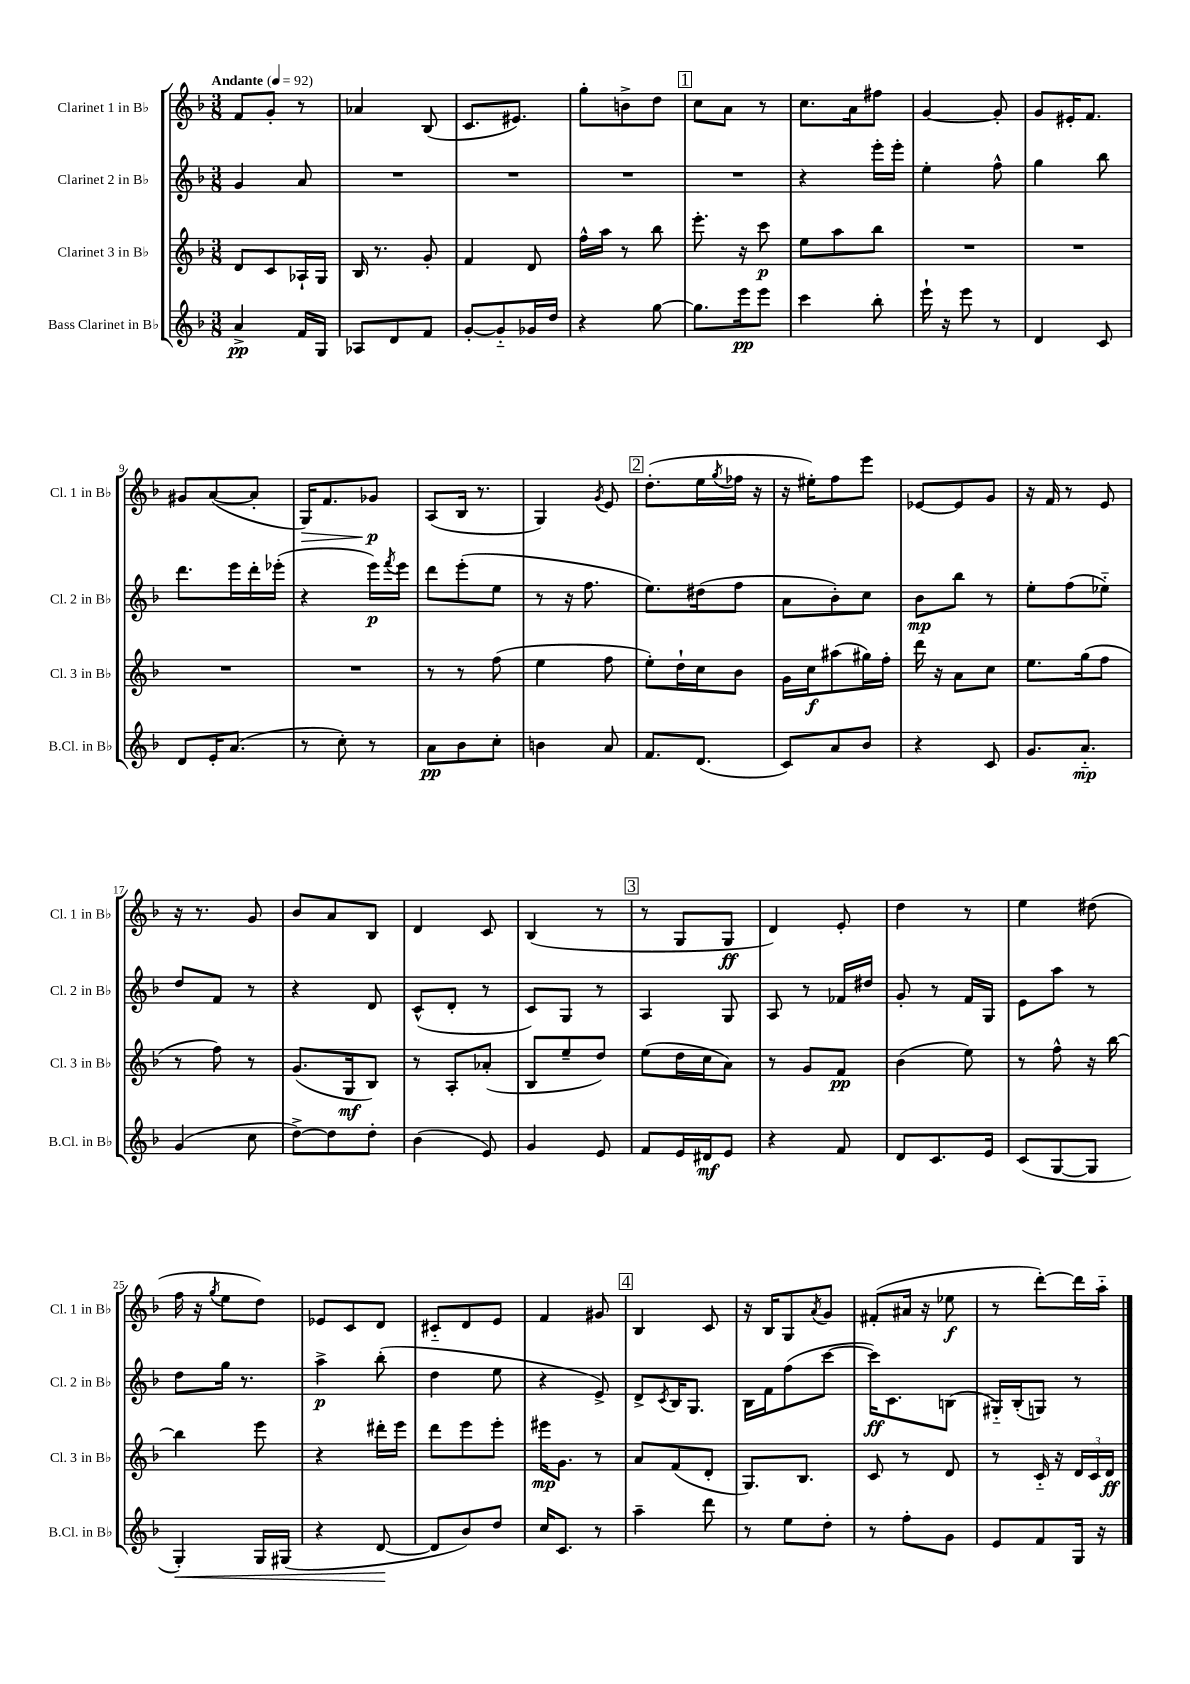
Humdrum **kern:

**kern	**dynam	**kern	**dynam	**kern	**dynam	**kern	**dynam
*part4	*part4	*part3	*part3	*part2	*part2	*part1	*part1
*staff4	*staff4	*staff3	*staff3	*staff2	*staff2	*staff1	*staff1
*I"Bass Clarinet in B♭	*	*I"Clarinet 3 in B♭	*	*I"Clarinet 2 in B♭	*	*I"Clarinet 1 in B♭	*
*I'B.Cl. in B♭	*	*I'Cl. 3 in B♭	*	*I'Cl. 2 in B♭	*	*I'Cl. 1 in B♭	*
*clefG2	*	*clefG2	*	*clefG2	*	*clefG2	*
*k[b-]	*	*k[b-]	*	*k[b-]	*	*k[b-]	*
*M3/8	*	*M3/8	*	*M3/8	*	*M3/8	*
*MM92	*	*MM92	*	*MM92	*	*MM92	*
=1	=1	=1	=1	=1	=1	=1	=1
!	!	!	!	!	!	!LO:TX:a:B:t=Andante	!
4a^/	pp	8d/L	.	4g/	.	8f/L	.
.	.	8c/	.	.	.	8g'/J	.
16f/LL	.	16A-X`/L	.	8a/	.	8r	.
16G/JJ	.	16G/JJ	.	.	.	.	.
=2	=2	=2	=2	=2	=2	=2	=2
8A-X/L	.	16B-/	.	4.r	.	4a-X/	.
.	.	8.r	.	.	.	.	.
8d/	.	.	.	.	.	.	.
8f/J	.	8g'/	.	.	.	(8B-/	.
=3	=3	=3	=3	=3	=3	=3	=3
[8g'/L	.	4f/	.	4.r	.	8.c/L	.
8g/]	.	.	.	.	.	.	.
.	.	.	.	.	.	8.e#X/J)	.
16g-X/L	.	8d/	.	.	.	.	.
16dd/JJ	.	.	.	.	.	.	.
=4	=4	=4	=4	=4	=4	=4	=4
4r	.	16ff^^\LL	.	4.r	.	8gg'\L	.
.	.	16aa\JJ	.	.	.	.	.
.	.	8r	.	.	.	8bn^\	.
[8gg\	.	8bb-\	.	.	.	8dd\J	.
!!LO:REH:place=s1:t=1
=5	=5	=5	=5	=5	=5	=5	=5
8.gg\L]	.	8.eee'\	.	4.r	.	8cc\L	.
.	.	.	.	.	.	8a\J	.
16eee\k	pp	16r	.	.	.	.	.
8eee\J	.	8ccc\	p	.	.	8r	.
=6	=6	=6	=6	=6	=6	=6	=6
4ccc\	.	8ee\L	.	4r	.	8.cc\L	.
.	.	8aa\	.	.	.	.	.
.	.	.	.	.	.	16a\k	.
8bb-'\	.	8bb-\J	.	16eee'\LL	.	8ff#X\J	.
.	.	.	.	16eee'\JJ	.	.	.
=7	=7	=7	=7	=7	=7	=7	=7
16eee`\	.	4.r	.	4ee'\	.	[4g/	.
16r	.	.	.	.	.	.	.
8eee\	.	.	.	.	.	.	.
8r	.	.	.	8ff^^\	.	8g'/]	.
=8	=8	=8	=8	=8	=8	=8	=8
4d/	.	4.r	.	4gg\	.	8g/L	.
.	.	.	.	.	.	16e#X'/K	.
.	.	.	.	.	.	8.f/J	.
8c/	.	.	.	8bb-\	.	.	.
!!LO:LB:g=z
=9	=9	=9	=9	=9	=9	=9	=9
8d/L	.	4.r	.	8.ddd\L	.	8g#X/L	.
16e'/K	.	.	.	.	.	([8a/	.
(8.a/J	.	.	.	16eee\L	.	.	.
.	.	.	.	16ddd'\	.	8a'/J]	.
.	.	.	.	(16eee-X'\JJ	.	.	.
=10	=10	=10	=10	=10	=10	=10	=10
!	!	!	!	!	!	!	!LO:HP:b
8r	.	4.r	.	4r	.	16G/KL)	>
.	.	.	.	.	.	8.f/	.
8cc'\)	.	.	.	.	.	.	.
8r	.	.	.	16eee\LL)	p	8g-X/J	p
.	.	.	.	8qfff/	.	.	.
.	.	.	.	16eee\JJ	.	.	.
.	.	.	.	.	.	.	]
=11	=11	=11	=11	=11	=11	=11	=11
8a\L	pp	8r	.	8ddd\L	.	(8A/L	.
8b-\	.	8r	.	(8eee'\	.	16B-/Jk	.
.	.	.	.	.	.	8.r	.
8cc'\J	.	(8ff\	.	8ee\J	.	.	.
=12	=12	=12	=12	=12	=12	=12	=12
4bn\	.	4ee\	.	8r	.	4G/)	.
.	.	.	.	16r	.	.	.
.	.	.	.	8.ff\	.	.	.
.	.	.	.	.	.	8qg/	.
8a/	.	8ff\	.	.	.	8e/	.
!!LO:REH:place=s1:t=2
=13	=13	=13	=13	=13	=13	=13	=13
8.f/L	.	8ee'\L)	.	8.ee\L)	.	(8.dd'\L	.
.	.	16dd`\L	.	.	.	.	.
(8.d/J	.	16cc\J	.	(16dd#X\k	.	16ee\L	.
.	.	.	.	.	.	8qgg/	.
.	.	8b-\J	.	8ff\J	.	16ff-X\JJ	.
.	.	.	.	.	.	16r	.
=14	=14	=14	=14	=14	=14	=14	=14
8c/L)	.	16g\LL	.	8a\L	.	16r	.
.	.	16cc\J	f	.	.	16ee#X'\KL)	.
8a/	.	(8aa#X\	.	8b-'\)	.	8ff\	.
8b-/J	.	16gg#X\L)	.	8cc\J	.	8eee\J	.
.	.	16ff'\JJ	.	.	.	.	.
=15	=15	=15	=15	=15	=15	=15	=15
4r	.	16ddd\	.	8b-\L	mp	[8e-X/L	.
.	.	16r	.	.	.	.	.
.	.	8a\L	.	8bb-\J	.	8e-/]	.
8c/	.	8cc\J	.	8r	.	8g/J	.
=16	=16	=16	=16	=16	=16	=16	=16
8.g/L	.	8.ee\L	.	8ee'\L	.	16r	.
.	.	.	.	.	.	16f/	.
.	.	.	.	(8ff\	.	8r	.
8.a/J	mp	(16gg\k	.	.	.	.	.
.	.	8ff\J	.	8ee-X\J)	.	8e/	.
!!LO:LB:g=z
=17	=17	=17	=17	=17	=17	=17	=17
(4g/	.	8r	.	8dd/L	.	16r	.
.	.	.	.	.	.	8.r	.
.	.	8ff\)	.	8f/J	.	.	.
8cc\	.	8r	.	8r	.	8g/	.
=18	=18	=18	=18	=18	=18	=18	=18
[8dd^\L)	.	(8.g/L	.	4r	.	8b-/L	.
8dd\]	.	.	.	.	.	8a/	.
.	.	16G/k	mf	.	.	.	.
8dd'\J	.	8B-/J)	.	8d/	.	8B-/J	.
=19	=19	=19	=19	=19	=19	=19	=19
(4b-\	.	8r	.	(8c^^/L	.	4d/	.
.	.	8A'/L	.	8d'/J	.	.	.
8e/)	.	(8a-X'/J	.	8r	.	8c/	.
=20	=20	=20	=20	=20	=20	=20	=20
4g/	.	8B-/L	.	8c/L)	.	(4B-/	.
.	.	8ee~/	.	8G/J	.	.	.
8e/	.	8dd/J)	.	8r	.	8r	.
!!LO:REH:place=s1:t=3
=21	=21	=21	=21	=21	=21	=21	=21
8f/L	.	(8ee\L	.	4A/	.	8r	.
16e/L	.	16dd\L	.	.	.	8G/L	.
16d#X/J	mf	16cc\J	.	.	.	.	.
8e/J	.	8a\J)	.	8G/	.	8G/J	ff
=22	=22	=22	=22	=22	=22	=22	=22
4r	.	8r	.	8A/	.	4d/)	.
.	.	8g/L	.	8r	.	.	.
8f/	.	8f/J	pp	16f-X/LL	.	8e'/	.
.	.	.	.	16dd#X/JJ	.	.	.
=23	=23	=23	=23	=23	=23	=23	=23
8d/L	.	(4b-\	.	8g'/	.	4dd\	.
8.c/	.	.	.	8r	.	.	.
.	.	8ee\)	.	16f/LL	.	8r	.
16e/Jk	.	.	.	16G/JJ	.	.	.
=24	=24	=24	=24	=24	=24	=24	=24
(8c/L	.	8r	.	8e\L	.	4ee\	.
[8G/	.	8ff^^\	.	8aa\J	.	.	.
8G/J]	.	16r	.	8r	.	(8dd#X\	.
.	.	[16bb-\	.	.	.	.	.
!!LO:LB:g=z
=25	=25	=25	=25	=25	=25	=25	=25
!	!LO:HP:b	!	!	!	!	!	!
4G'/)	<	4bb-\]	.	8dd\L	.	16ff\	.
.	.	.	.	.	.	16r	.
.	.	.	.	.	.	8qgg/	.
.	.	.	.	16gg\Jk	.	8ee\L	.
.	.	.	.	8.r	.	.	.
16G/LL	.	8eee\	.	.	.	8dd\J)	.
(16G#X/JJ	.	.	.	.	.	.	.
=26	=26	=26	=26	=26	=26	=26	=26
4r	.	4r	.	4aa^\	p	8e-X/L	.
.	.	.	.	.	.	8c/	.
[8d/	.	16ddd#X'\LL	.	(8bb-'\	.	8d/J	.
.	.	16eee\JJ	.	.	.	.	.
.	[	.	.	.	.	.	.
=27	=27	=27	=27	=27	=27	=27	=27
8d/L]	.	8ddd\L	.	4dd\	.	8c#X/L	.
8b-/)	.	8eee\	.	.	.	8d/	.
8dd/J	.	8eee'\J	.	8ee\	.	8e/J	.
=28	=28	=28	=28	=28	=28	=28	=28
16cc/KL	.	16eee#X\KL	mp	4r	.	4f/	.
8.c/J	.	8.g\J	.	.	.	.	.
8r	.	8r	.	8e^/)	.	8g#X/	.
!!LO:REH:place=s1:t=4
=29	=29	=29	=29	=29	=29	=29	=29
4aa~\	.	8a/L	.	8d^/L	.	4B-/	.
.	.	.	.	8qc/	.	.	.
.	.	(8f/	.	16B-/K	.	.	.
.	.	.	.	8.G/J	.	.	.
8ddd\	.	8d'/J	.	.	.	8c/	.
=30	=30	=30	=30	=30	=30	=30	=30
8r	.	8.G/L)	.	16B-\LL	.	16r	.
.	.	.	.	16f\J	.	16B-/KL	.
8ee\L	.	.	.	(8ff\	.	8G/	.
.	.	8.B-/J	.	.	.	.	.
.	.	.	.	.	.	8qa/	.
8dd'\J	.	.	.	[8ccc\J	.	8g/J	.
=31	=31	=31	=31	=31	=31	=31	=31
8r	.	8c/	.	16ccc\KL])	ff	(8f#X'/L	.
.	.	.	.	8.c\	.	.	.
8ff'\L	.	8r	.	.	.	16a#X/Jk	.
.	.	.	.	.	.	16r	.
8g\J	.	8d/	.	(8Bn\J	.	8ee-X\	f
=32	=32	=32	=32	=32	=32	=32	=32
8e/L	.	8r	.	16G#X/LL)	.	8r	.
.	.	.	.	(16B-'/J	.	.	.
8f/	.	16c/	.	8Gn/J)	.	[8ddd'\L)	.
.	.	16r	.	.	.	.	.
16G/Jk	.	24d/LL	.	8r	.	16ddd\L]	.
.	.	24c/	.	.	.	.	.
16r	.	.	.	.	.	16aa\JJ	.
.	.	24d/JJ	ff	.	.	.	.
==	==	==	==	==	==	==	==
*-	*-	*-	*-	*-	*-	*-	*-
